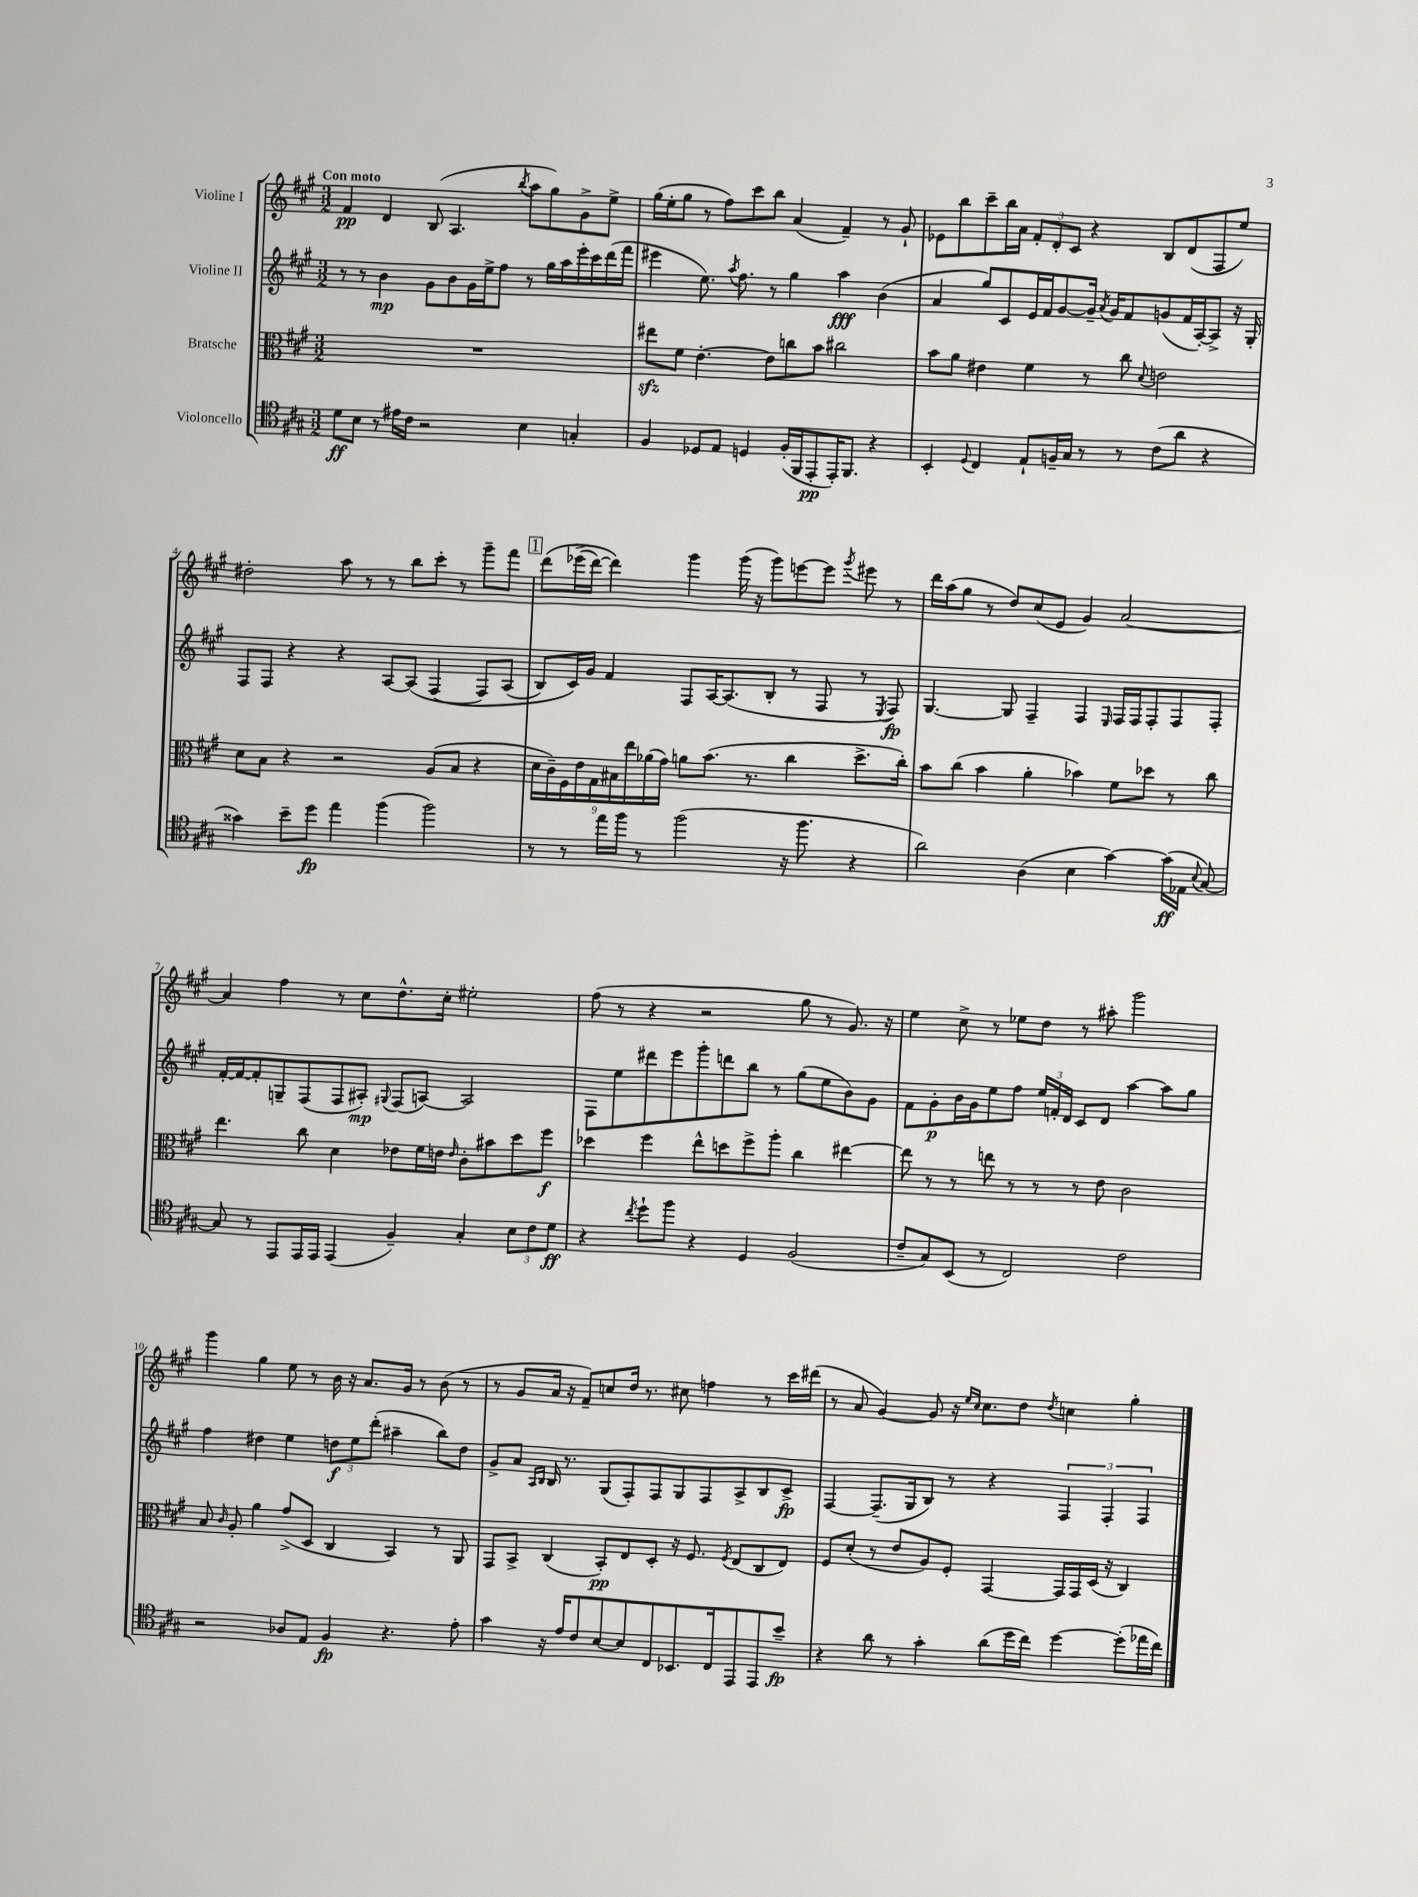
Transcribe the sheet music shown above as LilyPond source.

<<
\new StaffGroup <<
\new Staff = "s0" \with { instrumentName = "Violine I" } {
    \clef treble \key a \major \numericTimeSignature \time 3/2 \tempo "Con moto"
    \autoBeamOff fis'4\pp d'4 b8( a4. \acciaccatura { b''8 } a''8[ gis''8) gis'8-> e''8]-> |
    gis''16[( e''16-. gis''8] r8 fis''8[) cis'''8 b''8] a'4( fis'4--) r8 gis'8-! |
    ees'8[ b''8 cis'''8-- b''16 a'16] \tuplet 3/2 { fis'8[-. d'8-. cis'8] } r4 b8[ d'8( fis8 e''8]) |
    dis''2-. a''8 r8 r8 b''8[ cis'''8]-. r8 gis'''8[-- fis'''8] |
    \mark \markup { \box "1" } d'''8[\( ees'''16->( d'''16]~) d'''4\) gis'''4 gis'''16( r16 gis'''8[) e'''8~ e'''8] \acciaccatura { gis'''8 } eis'''8 r8 |
    d'''16[ a''16( gis''8] r8 d''8[) cis''8( e'8] gis'4) a'2~ |
    a'4 fis''4 r8 cis''8[ d''8.-^ cis''16]-. eis''2-. |
    fis''8( r8 r4 r2 gis''8 r8 gis'8.) r16 |
    e''4 cis''8-> r8 ees''8[ d''8] r8 ais''8-. gis'''2 |
    gis'''4 gis''4 e''8 r8 b'16 r16 a'8.[ gis'16] r8 b'8( r8 |
    r8 gis'8[ a'16] r16 fis'8[--) c''8 d''16] r8. cis''8 f''4 r8 cis'''16[ dis'''16]( |
    r8 a'8 gis'4~) gis'8 r16 \grace { e''16[ cis''16] } cis''8.[ d''8] \acciaccatura { d''8 } c''4 gis''4-. \bar "|." |
}
\new Staff = "s1" \with { instrumentName = "Violine II" } {
    \clef treble \key a \major \numericTimeSignature \time 3/2
    \autoBeamOff r8 r8 b'4\mp gis'8[ b'8 gis'16 e''16-> fis''8] r8 gis''16[ a''16 e'''16-. cis'''16 d'''16( fis'''16] |
    eis'''4 e''8.) \acciaccatura { a''8 } fis''8. r8 gis''4 a''4\fff b'4( |
    a'4 gis''8[) cis'8 e'16 fis'16 gis'8~ gis'16]-- \acciaccatura { a'8 } gis'16[ fis'8 g'8( fis'16 a16~-.) a8]-> r16 gis16-. |
    fis8[ fis8] r4 r4 a8[~ a8]( fis4\( fis8[) a8]( |
    \mark \markup { \box "1" } b8[) cis'16\) gis'16] fis'4 fis8[ a16~ a8.( b8]-. r8 fis8 r8 \acciaccatura { e8 } fis8\fp) |
    gis4.~ gis8 fis4-- fis4 \grace { e16 } fis16[ fis16 fis8-. fis8 fis8]-. |
    fis'16[~-. fis'16~ fis'8-. g8-- fis8( fis8 ais8]-.\mp) \appoggiatura { gis8 } fis8[( a8]~) a2 |
    fis8[ e''8 dis'''8 e'''8 gis'''8-. d'''8 b''8] r8 gis''8[( e''8 b'8) gis'8] |
    fis'8[ gis'8-.\p b'16 gis'16 e''8 fis''8] \tuplet 3/2 { e''16[ f'16-. d'16] } cis'8[ d'8] a''4~ a''8[ gis''8] |
    fis''4 dis''4 e''4 \tuplet 3/2 { d''8[\f e''8 d'''8]-.( } ais''4-- b''8[) d''8] |
    gis'8[-> a'8] \grace { a16[ b16] } b16 r8. gis8[( fis8-.) fis8 gis8 fis8 a8-> b8 cis'8]->\fp |
    fis4~ fis8.[--( gis16 b8]) r8 r4 \tuplet 3/2 { fis4 fis4-. fis4 } \bar "|." |
}
\new Staff = "s2" \with { instrumentName = "Bratsche" } {
    \clef alto \key a \major \numericTimeSignature \time 3/2
    \autoBeamOff R1. |
    eis''8[\sfz fis'8] e'4.~-. e'8[ c''8 b'8] cis''2 |
    b'8[ a'8] eis'4 fis'4 r8 cis''8 \appoggiatura { d'8 } e'2 |
    d'8[ b8] r4 r2 a8[( b8] r4 |
    \mark \markup { \box "1" } \tuplet 9/8 { d'16[ cis'16--) fis16 e'16 gis16 bis16 e''16 aes'16( gis'16]) } a'8[ b'8.]( r8. cis''4 d''8.[-> cis''16]-.) |
    b'8[ cis''8]( b'4 a'4-. bes'4) fis'8[ des''8] r8 cis''8 |
    e''4. cis''8 d'4 ees'8[ fis'16 e'16] \grace { e'16 } cis'8[-. bis'8 d''8 fis''8]\f |
    des''4 fis''4 e''8[-^ d''8 fis''8-> a''8]-. cis''4 eis''4~ |
    eis''8 r8 r8 e''8 r8 r8 r8 e'8 cis'2 |
    b8 \grace { cis'16 } a8-. a'4 gis'8[->( d8] cis4 b,4) r8 a,8 |
    gis,8[ b,8]-> cis4( b,8[-.\pp) e8 d8]-. r16 fis8. \acciaccatura { fis8 } e8[( cis8 e8]) |
    fis8[ d'8]-.( r8 e'8[ a8) fis8]-. gis,4~ gis,16[ gis,16 d16]( r16 cis4) \bar "|." |
}
\new Staff = "s3" \with { instrumentName = "Violoncello" } {
    \clef tenor \key a \major \numericTimeSignature \time 3/2
    \autoBeamOff d'8[\ff b8] r8 eis'16[ cis'16] r2 b4 g4-. |
    fis4 des8[ e8] d4 fis16[-.( fis,16 e,8-.\pp e,16-.) fis,8.] r4 |
    b,4-. \appoggiatura { d8 } cis4 e8[-! f16-- gis16] r8 r8 cis'8[( a'8] r4 |
    gisis'4) b'8[-- d''8]\fp e''4 fis''4( fis''2) |
    \mark \markup { \box "1" } r8 r8 e''16[ fis''16] r8 fis''2( r16 fis''8. r4 |
    a'2) a4( b4 gis'4~) gis'16[\ff( ees16] \appoggiatura { b8 } gis8~) |
    gis8 r8 e,8[ e,16 e,16] e,4( fis4--) gis4-. \tuplet 3/2 { b8[ cis'8 d'8]\ff } |
    r4 \acciaccatura { cis''8 } d''8[-! fis''8] r4 d4 fis2( |
    cis'8[-- gis8) b,8]( r8 cis2) cis'2 |
    r2 aes8[ e8] fis4\fp r4. e'8-. |
    gis'4 r16 e'16[ cis'8 b8~ b8 cis8 bes,8. cis16 e,8 e,8 b'8]--\fp |
    r4 a'8 r8 gis'4-. a'8[( d''16 cis''16]) d''4~ d''8[-.( ees''16 cis''16]) \bar "|." |
}
>>
>>
